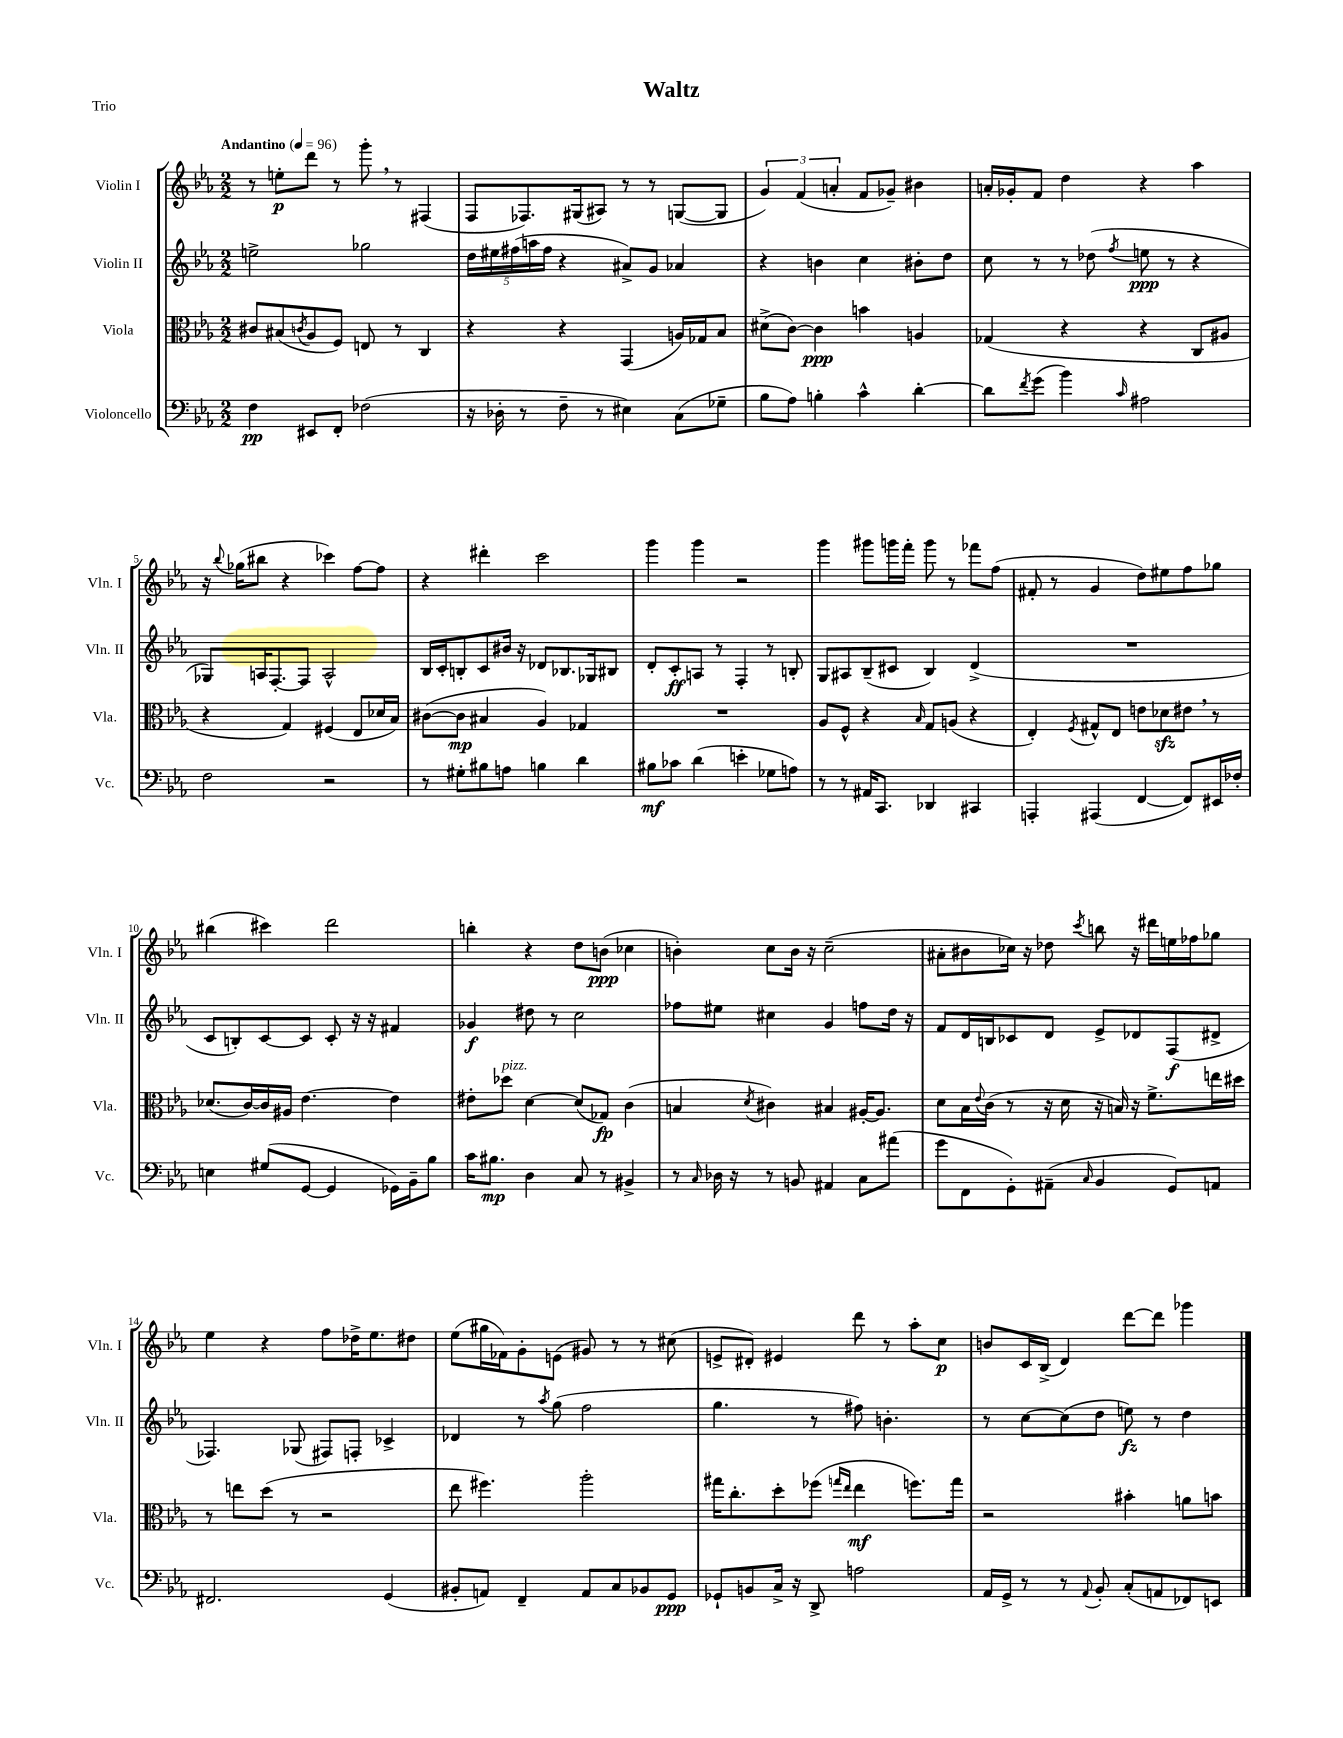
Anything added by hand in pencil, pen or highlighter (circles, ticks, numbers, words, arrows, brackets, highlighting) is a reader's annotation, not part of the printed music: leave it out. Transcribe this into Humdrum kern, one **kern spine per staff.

**kern	**kern	**kern	**kern
*staff4	*staff3	*staff2	*staff1
*clefF4	*clefC3	*clefG2	*clefG2
*k[b-e-a-]	*k[b-e-a-]	*k[b-e-a-]	*k[b-e-a-]
*M2/2	*M2/2	*M2/2	*M2/2
*MM96	*MM96	*MM96	*MM96
4F\	8c#/L	2ee^\	8r
.	(8B#/	.	8ee'\L
.	8qc/	.	.
8EE#/L	8A-/	.	8ddd\J
8FF'/J	8F/J)	.	8r
(2F-\	8E/	2gg-\	8ggg'\
.	8r	.	8r
.	4C/	.	(4F#/
=	=	=	=
16r	4r	20dd\LL	8F/L
.	.	20ee#\	.
16D-'\	.	.	.
.	.	(20ff#\	.
8r	.	.	8.F-/)
.	.	20aa\	.
.	.	20ff#\JJ	.
8F~\	4r	4r	.
.	.	.	(16G#/k
8r	.	.	8A#/J)
4E#\)	(4GG/	8a#^/L)	8r
.	.	8g/J	8r
(8C\L	16A/LL)	4a-/	([8G/L
.	16G-/J	.	.
8G-~\J	8B-/J	.	8G/]J
=	=	=	=
8B-\L	(8d#^\L	4r	6g/)
8A-\J)	[8c\J)	.	.
.	.	.	(6f/
4B'\	4c\]	4b\	.
.	.	.	6a'/
4c^^\	4b\	4cc\	8f/L
.	.	.	8g-~/J)
[4d'\	4A/	8b#'\L	4b#\
.	.	8dd\J	.
=	=	=	=
8d\]L	(4G-/	8cc\	16a'/LL
.	.	.	16g-'/J
8qf/	.	.	.
(8g\J	.	8r	8f/J
4b-\)	4r	8r	4dd\
.	.	(8dd-\	.
16qqc/	.	8qff/	.
2A#\	4r	8ee\	4r
.	.	8r	.
.	8C/L	4r	4aa-\
.	8A#/J	.	.
=	=	=	=
2F\	4r	8G-/L)	16r
.	.	.	8qqbb-/
.	.	.	(16gg-\LK
.	.	16A/K	8bb#\J
.	.	[8.F'/	.
.	4G/)	.	4r
.	.	8F/]J	.
2r	(4F#/	2A^^/	4ccc-\)
.	8E-/L	.	[8ff\L
.	16d-/L	.	8ff\]J
.	16B-/JJ)	.	.
=	=	=	=
8r	([8c#\L	16B-/LL	4r
.	.	16c'/J	.
8G#'\L	8c#\]J	8B'/	.
8B#\	4B#/	8c/	4ddd#'\
8A\J	.	16b#/Jk	.
.	.	16r	.
4B\	4A-/)	8d-/L	2ccc\
.	.	8.B-/	.
4d\	4G-/	.	.
.	.	16G-/k	.
.	.	8B#/J	.
=	=	=	=
8B#\L	1r	8d'/L	4ggg\
8c-\J	.	8c'/	.
(4d\	.	8A/J	4ggg\
.	.	8r	.
4e'\	.	4F'/	2r
8G-\L	.	8r	.
8A\J)	.	8B'/	.
=	=	=	=
8r	8A-/L	8G/L	4ggg\
8r	8F^^/J	8A#/	.
16AA#/LK	4r	(8B-~/	8ggg#\L
8.CC/J	.	.	.
.	.	8c#/J	16ggg\L
.	.	.	16fff'\JJ
.	16qqB-/	.	.
4DD-/	8G/L	4B-/)	8ggg\
.	(8A/J	.	8r
4CC#/	4r	(4d^/	8fff-\L
.	.	.	(8ff\J
=	=	=	=
4AAA'/	4E-'/)	1r	8f#'/
.	.	.	8r
.	8qF/	.	.
(4AAA#/	8G#^^/L	.	4g/
.	8E-/J	.	.
[4FF/	8e\L	.	8dd\L)
.	8d-\	.	8ee#\
8FF/]L)	8e#\J	.	8ff\
16EE#/L	8r	.	8gg-\J
16F-'/JJ	.	.	.
=	=	=	=
4E\	(8.d-/L	8c/L	(4bb#\
.	.	8B'/)	.
.	[16c/L)	.	.
(8G#/L	16c/]	[8c/	4ccc#\)
.	16A#/JJ	.	.
[8GG/J	[4.e-\	8c/]J	.
4GG/]	.	8c'/	2ddd\
.	.	16r	.
.	.	16r	.
16GG-\LL)	4e-\]	4f#/	.
16BB-~\J	.	.	.
8B-\J	.	.	.
=	=	=	=
16c\LK	8e#'\L	4g-/	4bb'\
8.B#\J	.	.	.
.	8dd-\J	.	.
4D\	[4d\	8dd#\	4r
.	.	8r	.
8C/	(8d/]L	2cc\	8dd\L
8r	8G-/J)	.	(8b\J
4BB#^/	(4c\	.	4cc-\
=	=	=	=
8r	4B/	8ff-\L	4b'\)
16qqC/	.	.	.
16D-\	.	8ee#\J	.
16r	.	.	.
.	8qd/	.	.
8r	4c#\)	4cc#\	8cc\L
8BB/	.	.	16b\Jk
.	.	.	16r
4AA#/	4B#/	4g/	(2cc~\
8C\L	[16A#'/LK	8ff\L	.
.	8.A#/]J	.	.
(8a#\J	.	16dd\Jk	.
.	.	16r	.
=	=	=	=
8g\L	8d\L	8f/L	8a#'\L
8FF\	16B-\L	16d/L	8b#\
.	8qqe-/	.	.
.	(16c\JJ	16B/J	.
8GG'\)	8r	8c-/	16cc-\Jk)
.	.	.	16r
(8AA#~\J	16r	8d/J	8dd-\
.	16d\	.	.
16qqC/	.	.	8qccc/
4BB-/	16r	8e-^/L	8bb\
.	16B/)	.	.
.	16r	8d-/	16r
.	8.f^\L	.	16ddd#\LL
8GG/L)	.	(8F/	16ee\
.	.	.	16ff-\J
8AA/J	16ee\L	8d#^/J	8gg-\J
.	16dd#\JJ	.	.
=	=	=	=
2.FF#/	8r	4.F-/)	4ee-\
.	8ee\L	.	.
.	(8dd\J	.	4r
.	8r	(8G-/	.
.	2r	8F#/L)	8ff\L
.	.	8F'/J	16dd-^\K
.	.	.	8.ee-\
(4GG/	.	4c-^/	.
.	.	.	8dd#\J
=	=	=	=
8BB#'/L	8ee-\	4d-/	(8ee-\L
8AA/J)	4.ff#\)	.	16gg#\L
.	.	.	16f-\J)
4FF~/	.	8r	8g'\
.	.	8qaa-/	.
.	.	(8gg\	(8e\J
8AA/L	2aa-'\	2ff\	8g#/)
8C/	.	.	8r
8BB-/	.	.	8r
8GG/J	.	.	(8cc#\
=	=	=	=
8GG-`/L	16gg#\LK	4.gg\	8e^/L
.	8.cc'\	.	.
8BB/	.	.	8d#'/J)
16C^/Jk	8dd'\	.	4e#/
16r	.	.	.
8DD^/	(8ff-\J	8r	.
.	16qqgg/LL	.	.
.	16qqee-/JJ	.	.
2A\	4ee-\	8ff#\)	8ddd\
.	.	4.b'\	8r
.	8.ff\L)	.	8aa-'\L
.	.	.	8cc\J
.	16gg\Jk	.	.
=	=	=	=
16AA-/LL	2r	8r	8b/L
16GG^/JJ	.	.	.
8r	.	[8cc\L	16c/L
.	.	.	(16B-^/JJ
8r	.	(8cc\]	4d/)
8qqAA-/	.	.	.
8BB-'/	.	8dd\J	.
(8C'/L	4b#'\	8ee\)	[8ddd\L
8AA/	.	8r	8ddd\]J
8FF-/)	8a\L	4dd\	4ggg-\
8EE/J	8b\J	.	.
==	==	==	==
*-	*-	*-	*-
